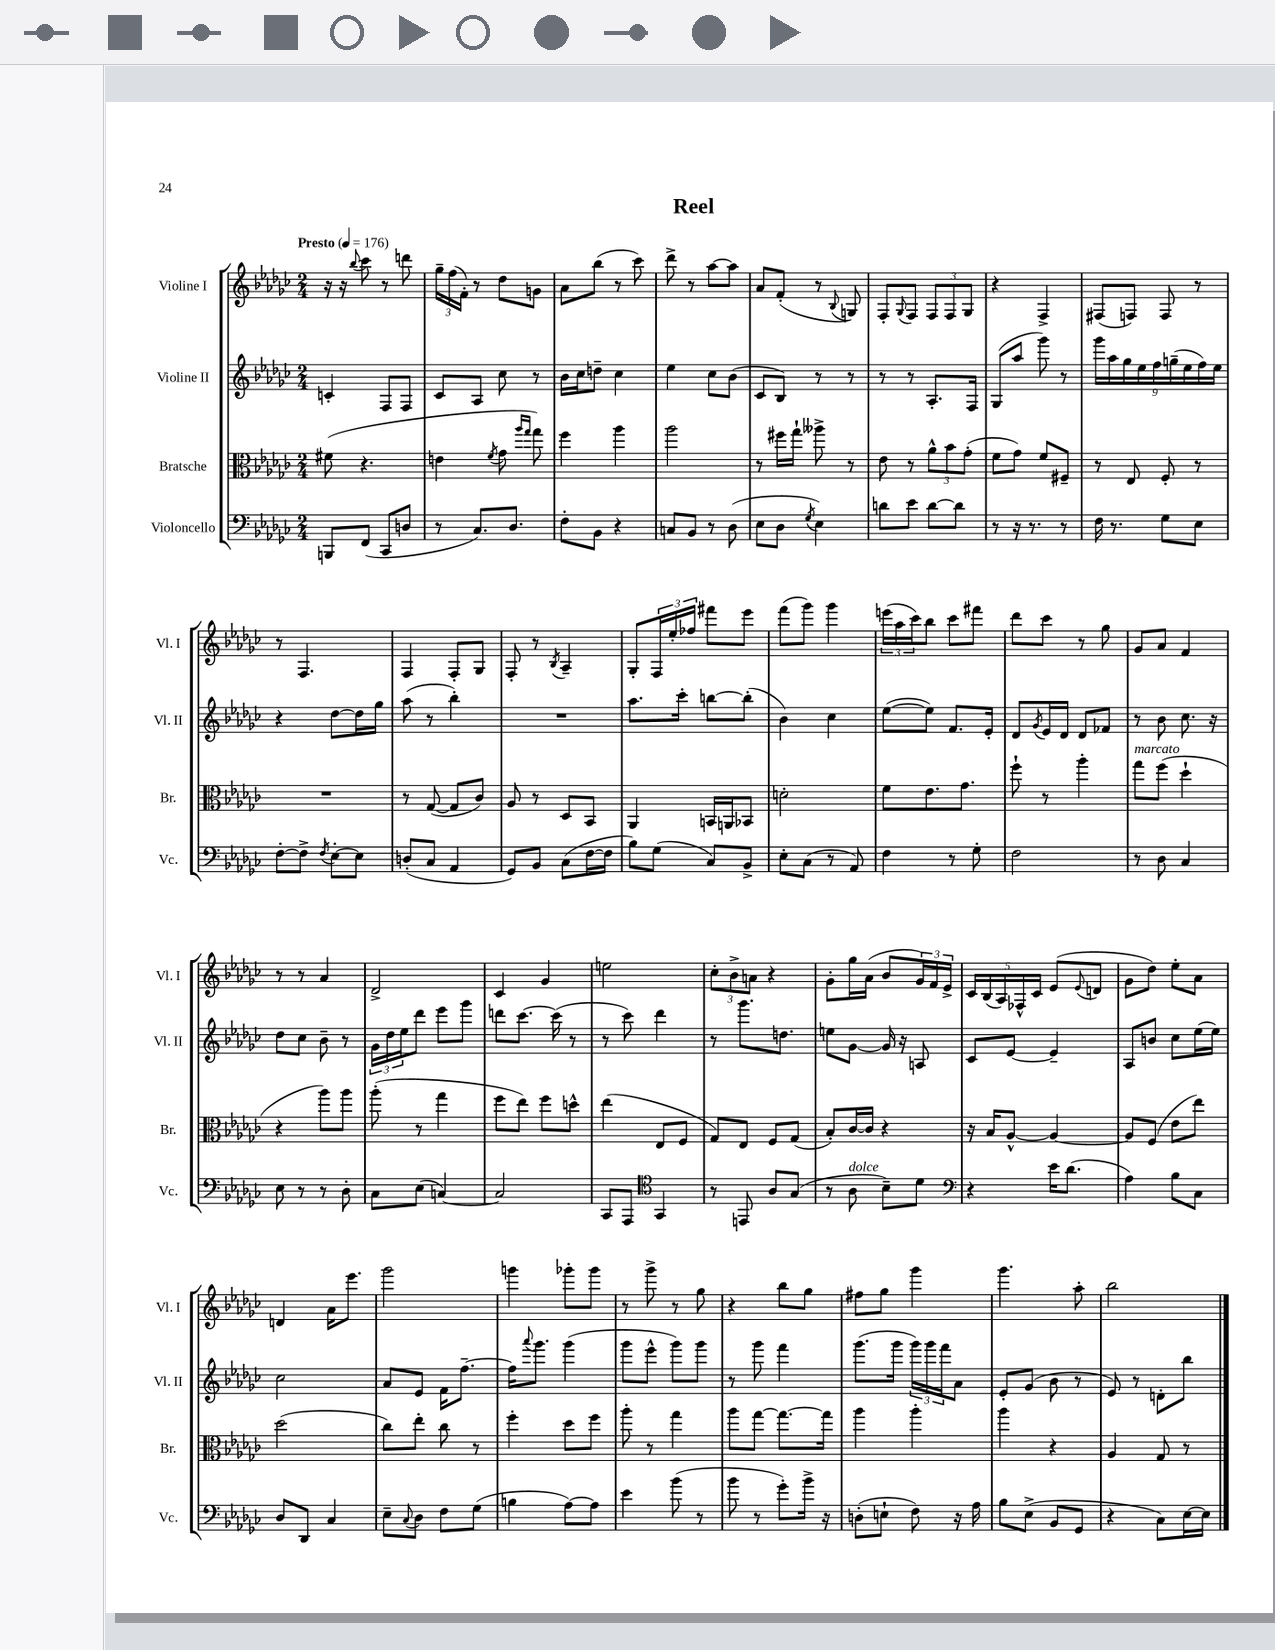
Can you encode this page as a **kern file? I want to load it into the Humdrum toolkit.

**kern	**kern	**kern	**kern
*part4	*part3	*part2	*part1
*staff4	*staff3	*staff2	*staff1
*I"Violoncello	*I"Bratsche	*I"Violine II	*I"Violine I
*I'Vc.	*I'Br.	*I'Vl. II	*I'Vl. I
*clefF4	*clefC3	*clefG2	*clefG2
*k[b-e-a-d-g-c-]	*k[b-e-a-d-g-c-]	*k[b-e-a-d-g-c-]	*k[b-e-a-d-g-c-]
*M2/4	*M2/4	*M2/4	*M2/4
*MM176	*MM176	*MM176	*MM176
=1	=1	=1	=1
!	!	!	!LO:TX:a:B:t=Presto
8BBBn/L	(8f#X\	4cn'/	16r
.	.	.	16r
.	.	.	8qqbb-/
(8FF/J	4.r	.	8ccc-\
8CC-/L	.	8F/L	8r
8Dn/J	.	8F/J	8dddn\
=2	=2	=2	=2
8r	4en\	8c-/L	24gg-~\LL
.	.	.	(24ff\
.	.	.	24f'\JJ)
8.C-/L)	.	8A-/J	8r
.	8qf/	.	.
.	8g-\	8cc-\	8dd-\L
8.D-/J	.	.	.
.	16qqaa-/LL	.	.
.	16qqgg-/JJ	.	.
.	8gg-\)	8r	8gn\J
=3	=3	=3	=3
8F'\L	4ff\	16b-\LL	8a-\L
.	.	16cc-\J	.
8BB-\J	.	8ddn~\J	(8bb-\J
4r	4aa-\	4cc-\	8r
.	.	.	8ccc-\)
=4	=4	=4	=4
8Cn/L	2aa-\	4ee-\	8ddd-^\
8BB-/J	.	.	8r
8r	.	8cc-\L	[8aa-\L
(8D-\	.	(8b-\J	8aa-\J]
=5	=5	=5	=5
8E-\L	8r	8c-/L	8a-/L
8D-\J	16ff#X\LL	8B-/J)	(8f'/J
.	16gg-`\JJ	.	.
8qG-/	.	.	.
4E-\)	8aa--X^\	8r	8r
.	.	.	8qqB-/
.	8r	8r	8Gn/)
=6	=6	=6	=6
8dn\L	8e-\	8r	8F'/L
.	.	.	8qqG-/
8e-\J	8r	8r	8F/J
[8d\L	12a-^^\L	8.A-'/L	12F/L
.	12b-\	.	12F/
8d\J]	.	.	.
.	(12g-'\J	.	12G-/J
.	.	16F/Jk	.
=7	=7	=7	=7
8r	8f\L	(8G-/L	4r
16r	8g-\J)	8aa-/J	.
8.r	.	.	.
.	8f/L	8ggg-\)	4F^/
8r	8F#X~/J	8r	.
=8	=8	=8	=8
16F\	8r	18ggg-\LL	(8F#X/L
.	.	18aa-\	.
8.r	.	.	.
.	.	18gg-\	.
.	8E-/	.	8Fn/J)
.	.	18ee-\	.
.	.	18ff\	.
8G-\L	8F'/	.	8F/
.	.	(18ggn~\	.
.	.	18ee-\	.
8E-\J	8r	.	8r
.	.	18ff\)	.
.	.	18ee-\JJ	.
!!LO:LB:g=z
=9	=9	=9	=9
[8F'\L	2r	4r	8r
8F^\J]	.	.	4.F/
8qF/	.	.	.
[8E-'\L	.	[8dd-\L	.
8E-\J]	.	16dd-\L]	.
.	.	16gg-\JJ	.
=10	=10	=10	=10
(8Dn'/L	8r	(8aa-\	4F/
8C-/J	([8G-/	8r	.
4AA-/	8G-/L]	4bb-'\)	8F'/L
.	8c-/J)	.	8G-/J
=11	=11	=11	=11
8GG-/L)	8A-/	2r	8F'/
8BB-/J	8r	.	8r
.	.	.	8qB-/
(8C-\L	8D-/L	.	4A-~/
[16F\L	8BB-/J	.	.
16F\JJ]	.	.	.
=12	=12	=12	=12
8B-\L)	4AA-/	8.aa-\L	8G-'/L
(8G-\J	.	.	24F/L
.	.	.	24ee-'/
.	.	16ccc-'\Jk	.
.	.	.	24ff-X/JJ
8C-/L)	16BBn/LL	[8bbn\L	8fff#X\L
.	16AAn/J	.	.
8BB-^/J	8BB-X/J	(8bb'\J]	8eee-\J
=13	=13	=13	=13
8E-'\L	2dn'\	4b-\)	(8fff\L
(8C-\J	.	.	8ggg-\J)
8r	.	4cc-\	4ggg-\
8AA-/)	.	.	.
=14	=14	=14	=14
4F\	8f\L	([8ee-\L	(24eeen\LL
.	.	.	24aa-\
.	.	.	24ccc-\J)
.	8.e-\	8ee-\J])	8bb-\J
8r	.	8.f/L	8ccc-\L
.	8.g-\J	.	.
8G-'\	.	.	8fff#X\J
.	.	16e-'/Jk	.
=15	=15	=15	=15
2F\	8ff`\	8d-/L	8ddd-\L
.	.	8qg-/	.
.	8r	16e-/L	8ccc-\J
.	.	16d-/JJ	.
.	4aa-'\	8d-/L	8r
.	.	8f-X/J	8gg-\
=16	=16	=16	=16
!	!LO:TX:a:i:t=marcato	!	!
8r	8gg-\L	8r	8g-/L
8D-\	(8ff\J	8b-\	8a-/J
4C-/	4dd-`\	8.cc-\	4f/
.	.	16r	.
!!LO:LB:g=z
=17	=17	=17	=17
8E-\	4r	8dd-\L	8r
8r	.	8cc-\J	8r
8r	8aa-\L)	8b-~\	4a-/
8D-'\	8aa-\J	8r	.
=18	=18	=18	=18
8C-\L	(8aa-'\	24g-\LL	2d-^/
.	.	24dd-\	.
.	.	24ee-\J	.
(8E-\J	8r	8ddd-\J	.
[4Cn/)	4gg-\	8eee-\L	.
.	.	8ggg-\J	.
=19	=19	=19	=19
2C/]	8ff\L	8dddn\L	4c-/
.	8ee-\J)	[8.ccc-\J	.
.	8ff\L	.	4g-/
.	.	(16ccc-\]	.
.	8ddn^^\J	8r	.
=20	=20	=20	=20
8CC-/L	(4ee-\	8r	2een\
8AAA-/J	.	8ccc-\)	.
*clefC4	*	*	*
4GG-/	8E-/L	4ddd-\	.
.	8F/J	.	.
=21	=21	=21	=21
8r	8G-/L)	8r	12cc-'\L
.	.	.	12b-^\
8EEn/	8E-/J	8.ggg-\L	.
.	.	.	12an\J
8A-/L	8F/L	.	4r
.	.	8.ddn\J	.
(8G-/J	(8G-/J	.	.
=22	=22	=22	=22
8r	8B-'/L)	8een\L	8g-'\L
!LO:TX:a:i:t=dolce	!	!	!
8A-\	[16c-/L	[8g-\J	16gg-\L
.	16c-/JJ]	.	(16a-\JJ
8B-~\L)	4r	16g-/]	8b-/L
.	.	16r	.
8d-\J	.	8An/	24g-/L)
.	.	.	24f/
.	.	.	24e-^/JJ
=23	=23	=23	=23
*clefF4	*	*	*
4r	16r	8c-/L	20c-/LL
.	.	.	(20B-/
.	16B-/KL	.	.
.	.	.	20A-/)
.	[8A-^^/J	[8e-/J	.
.	.	.	20F-X^^/
.	.	.	20c-/JJ
16e-\KL	4A-/_	4e-~/]	(8e-/L
(8.d-\J	.	.	.
.	.	.	8qqe-/
.	.	.	8dn/J
=24	=24	=24	=24
4A-\)	8A-/L]	8A-/L	8g-\L
.	(8F/J	8bn/J	8dd-\J)
8B-\L	8e-\L	8cc-\L	8ee-'\L
8C-\J	8ee-\J)	(16ee-\L	8a-\J
.	.	16ee-\JJ)	.
!!LO:LB:g=z
=25	=25	=25	=25
8D-/L	(2dd-\	2cc-\	4dn/
8DD-/J	.	.	.
4C-/	.	.	16a-\KL
.	.	.	8.eee-\J
=26	=26	=26	=26
8E-~\L	8cc-\L)	8a-/L	2ggg-\
8qqC-/	.	.	.
8D-\J	8ee-'\J	8e-/J	.
8F\L	8cc-\	16f\KL	.
.	.	[8.ff~\J	.
(8G-\J	8r	.	.
=27	=27	=27	=27
4Bn\	4ff'\	16ff\KL]	4gggn\
.	.	8qqaaa-/	.
.	.	8.ggg-\J	.
[8A-\L)	8dd-\L	(4ggg-\	8ggg-X'\L
8A-\J]	8ff\J	.	8ggg-\J
=28	=28	=28	=28
4e-\	8aa-'\	8ggg-\L	8r
.	8r	8eee-^^\J	8ggg-^\
(8b-\	4gg-\	8ggg-\L)	8r
8r	.	8ggg-\J	8gg-\
=29	=29	=29	=29
8b-\	8aa-\L	8r	4r
8r	[8gg-\J	8ggg-\	.
8g-'\L)	8.gg-\L_	4fff\	8bb-\L
16b-^\Jk	.	.	8gg-\J
16r	16gg-\Jk]	.	.
=30	=30	=30	=30
(8Dn'\L	4aa-\	(8.ggg-\L	8ff#X\L
8En`\J	.	.	8gg-\J
.	.	16ggg-\Jk	.
8F\)	4aa-'\	24ggg-\LL)	4ggg-\
.	.	24ggg-\	.
.	.	24fff\J	.
16r	.	8a-\J	.
16A-\	.	.	.
=31	=31	=31	=31
8B-\L	4aa-\	8e-'/L	4.ggg-\
(8E-^\J	.	(8g-/J	.
8BB-/L	4r	8b-\	.
8GG-/J	.	8r	8aa-'\
=32	=32	=32	=32
4r	4A-/	8e-/)	2bb-\
.	.	8r	.
8C-\L)	8G-/	8dn'\L	.
[16E-\L	8r	8bb-\J	.
16E-\JJ]	.	.	.
==	==	==	==
*-	*-	*-	*-
